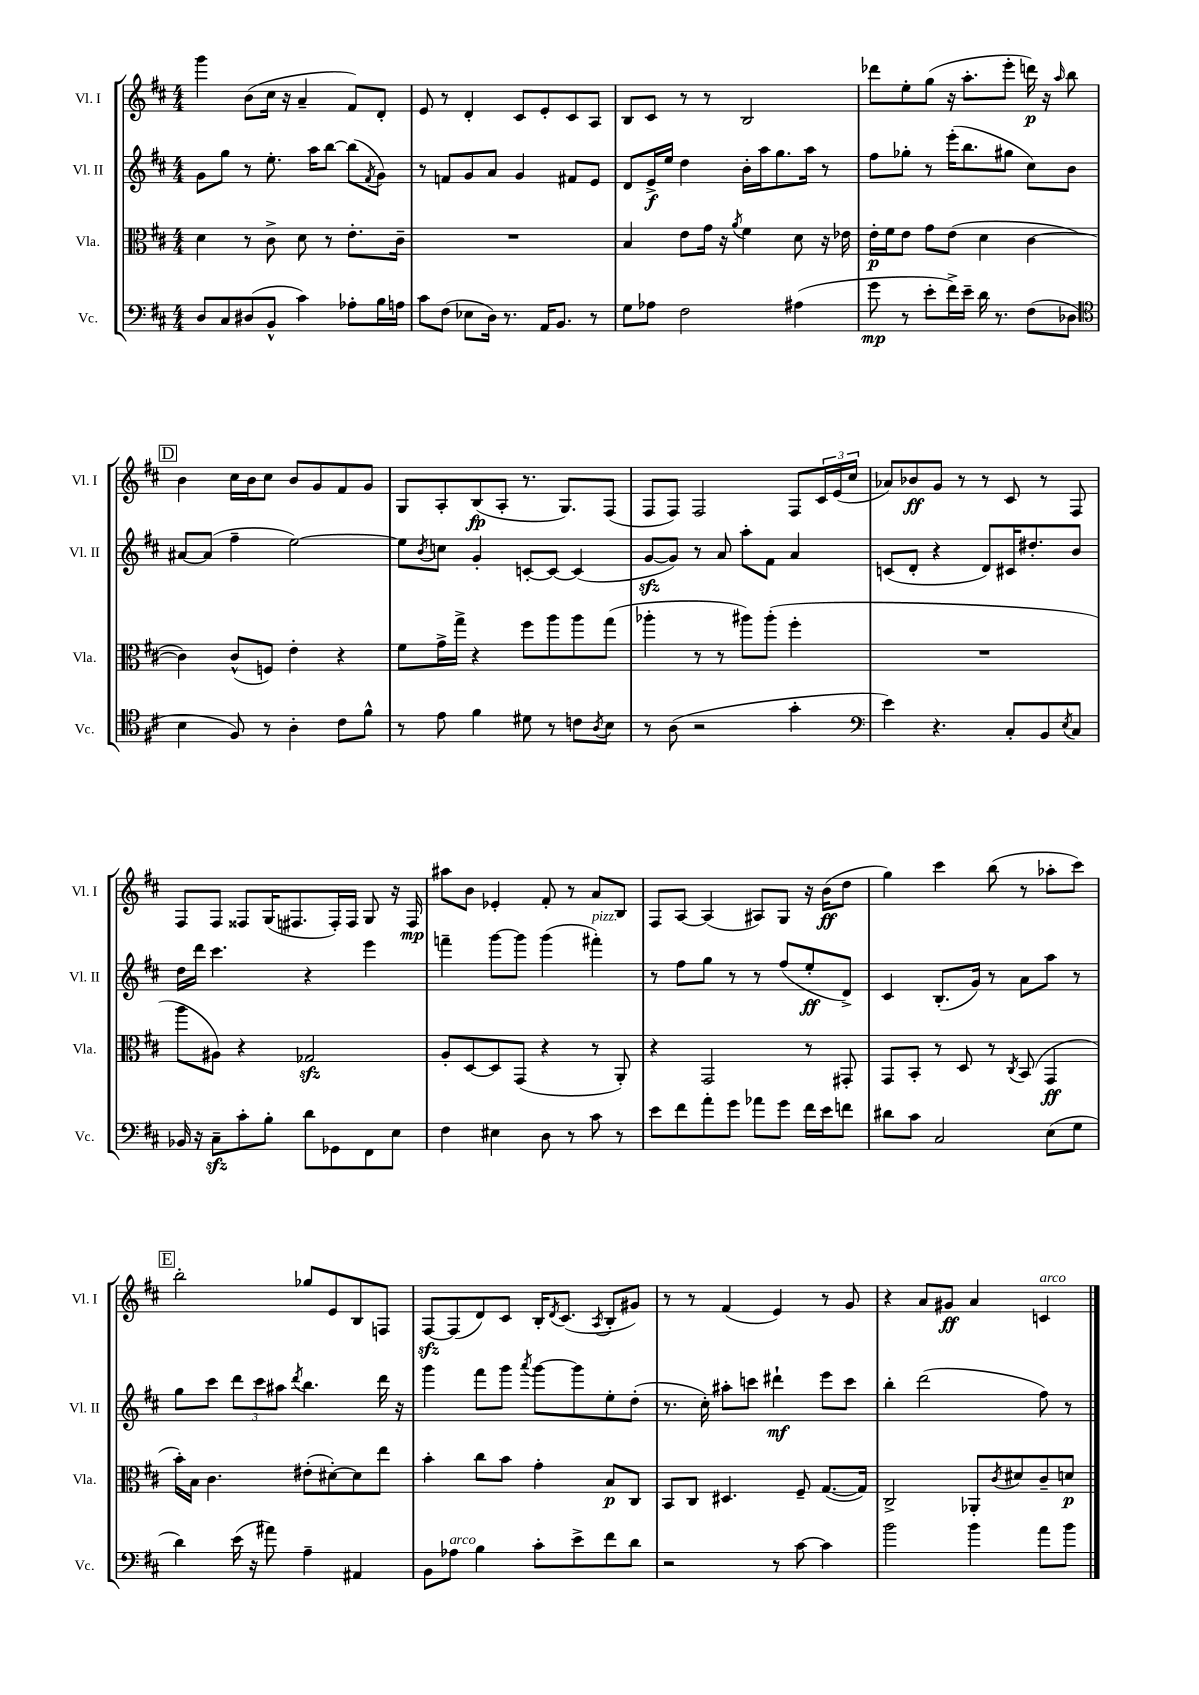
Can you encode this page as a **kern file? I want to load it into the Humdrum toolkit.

**kern	**kern	**kern	**kern
*staff4	*staff3	*staff2	*staff1
*clefF4	*clefC3	*clefG2	*clefG2
*k[f#c#]	*k[f#c#]	*k[f#c#]	*k[f#c#]
*M4/4	*M4/4	*M4/4	*M4/4
8D	4d	8g	4ggg
8C#	.	8gg	.
(8D#	8r	8r	(8b
8BB^^	8c#^	8.ee'	16cc#
.	.	.	16r
4c#)	8d	.	4a~
.	.	16aa	.
.	8r	[8bb	.
8A-'	8.e'	(8bb]	8f#)
.	.	8qf#	.
16B	.	8g)	8d'
16A	16c#~	.	.
=	=	=	=
8c#	1r	8r	8e
(8F#	.	8f	8r
8E-	.	8g	4d'
16D)	.	8a	.
8.r	.	.	.
.	.	4g	8c#
16AA	.	.	8e'
8.BB	.	.	.
.	.	8f#	8c#
8r	.	8e	8A
=	=	=	=
8G	4B	8d	8B
8A-	.	16e^	8c#
.	.	16ee	.
2F#	8e	4dd	8r
.	16g	.	8r
.	16r	.	.
.	8qa	.	.
.	4f#	16b'	2B
.	.	16aa	.
.	.	8.gg	.
(4A#	8d	.	.
.	.	16aa	.
.	16r	8r	.
.	16e-	.	.
=	=	=	=
8g	16e'	8ff#	8ddd-
.	16f#	.	.
8r	8e	8gg-'	8ee'
8e'	8g	8r	(8gg
16f#^)	(8e	(16eee'	16r
16e~	.	8.bb	8.aa'
16d	4d	.	.
8.r	.	.	.
.	.	8gg#	8eee'
(8F#	[4c#	8cc#)	16ddd)
.	.	.	16r
.	.	.	16qqaa
8D-	.	8b	8bb
=	=	=	=
*clefC4	*	*	*
4B	4c#])	[8a#	4b
.	.	(8a#]	.
8F#)	(8c#^^	4ff#~	16cc#
.	.	.	16b
8r	8F)	.	8cc#
4A'	4e'	[2ee)	8b
.	.	.	8g
8c#	4r	.	8f#
8f#^^	.	.	8g
=	=	=	=
8r	8f#	8ee]	8G
.	.	8qb	.
8e	16g^	8cc	8A'
.	16gg^	.	.
4f#	4r	4g'	(8B
.	.	.	8A'
8d#	8ff#	[8c'	8.r
8r	8aa	8c_	.
.	.	.	8.G)
8c	8aa	(4c]	.
8qA	.	.	.
8B	(8gg	.	(8F#
=	=	=	=
8r	4aa-'	[8g	8F#
(8A	.	8g])	8F#)
2r	8r	8r	2F#
.	8r	8a	.
.	8aa#)	8aa'	.
.	(8aa#'	8f#	.
4g'	4ff#'	4a	8F#
.	.	.	24c#
.	.	.	(24e
.	.	.	24cc#
=	=	=	=
*clefF4	*	*	*
4e)	1r	(8c	8a-)
.	.	8d'	8b-
4.r	.	4r	8g
.	.	.	8r
.	.	8d)	8r
8C#'	.	16c#	8c#
.	.	8.dd#'	.
8BB	.	.	8r
8qE	.	.	.
8C#	.	8b	8F#
=	=	=	=
16BB-	8aa	16dd	8F#
16r	.	16ddd	.
8C#~	8A#)	4.ccc#	8F#
8c#'	4r	.	8F##
8B'	.	.	(16G
.	.	.	8.F#
8d	2G-	4r	.
8GG-	.	.	16F#')
.	.	.	16F#
8FF#	.	4eee	8G
8E	.	.	16r
.	.	.	16F#
=	=	=	=
4F#	8A'	4fff~	8aa#
.	[8D	.	8b
4E#	8D]	[8ggg	4e-'
.	(8GG	8ggg]	.
8D	4r	(4ggg	8f#'
8r	.	.	8r
8c#	8r	4fff#')	8a
8r	8AA')	.	8B
=	=	=	=
8e	4r	8r	8F#
8f#	.	8ff#	[8A
8a'	2GG	8gg	(4A]
8g	.	8r	.
8a-	.	8r	8A#)
8g	.	(8ff#	8G
16f#	8r	8ee'	16r
16e	.	.	(16b
8f	8GG#'	8d^)	8dd
=	=	=	=
8d#	8GG	4c#	4gg)
8c#	8BB'	.	.
2C#	8r	(8.B'	4ccc#
.	8D	.	.
.	.	16g)	.
.	8r	8r	(8bb
.	8qC#	.	.
.	(8BB	8a	8r
(8E	4GG	8aa	8aa-'
8G	.	8r	8ccc#)
=	=	=	=
4d)	16b')	8gg	2bb'
.	16B	.	.
.	4.c#	8ccc#	.
(16e	.	12ddd	.
16r	.	.	.
.	.	12ccc#	.
8a#)	.	.	.
.	.	12aa#	.
.	.	8qddd	.
4A~	(8e#'	4.bb	8gg-
.	[8d#')	.	8e
4AA#	8d#]	.	8B
.	8ee	16ddd	8F
.	.	16r	.
=	=	=	=
8BB	4b'	4ggg	[8F#
8A-	.	.	(8F#]
4B	8cc#	8fff#	8d)
.	8b	8ggg	8c#
.	.	8qaaa	.
8c#'	4g'	[8ggg	16B'
.	.	.	8qd
.	.	.	(8.c#
8e^	.	8ggg]	.
.	.	.	8qA
8f#	8B	8ee'	8B'
8d	8C#	(8dd'	8g#)
=	=	=	=
2r	8BB	8.r	8r
.	8C#	.	8r
.	.	16cc#')	.
.	4.D#	8aa#'	(4f#
.	.	8ccc	.
8r	.	4ddd#`	4e)
[8c#	8F#~	.	.
4c#]	([8.G	8eee	8r
.	.	8ccc	8g
.	16G])	.	.
=	=	=	=
2b	2C#^	4bb'	4r
.	.	(2ddd	8a
.	.	.	8g#
4b	8AA-'	.	4a
.	8qc#	.	.
.	8d#	.	.
8a	8c#~	8ff#)	4c
8b	8d	8r	.
==	==	==	==
*-	*-	*-	*-
